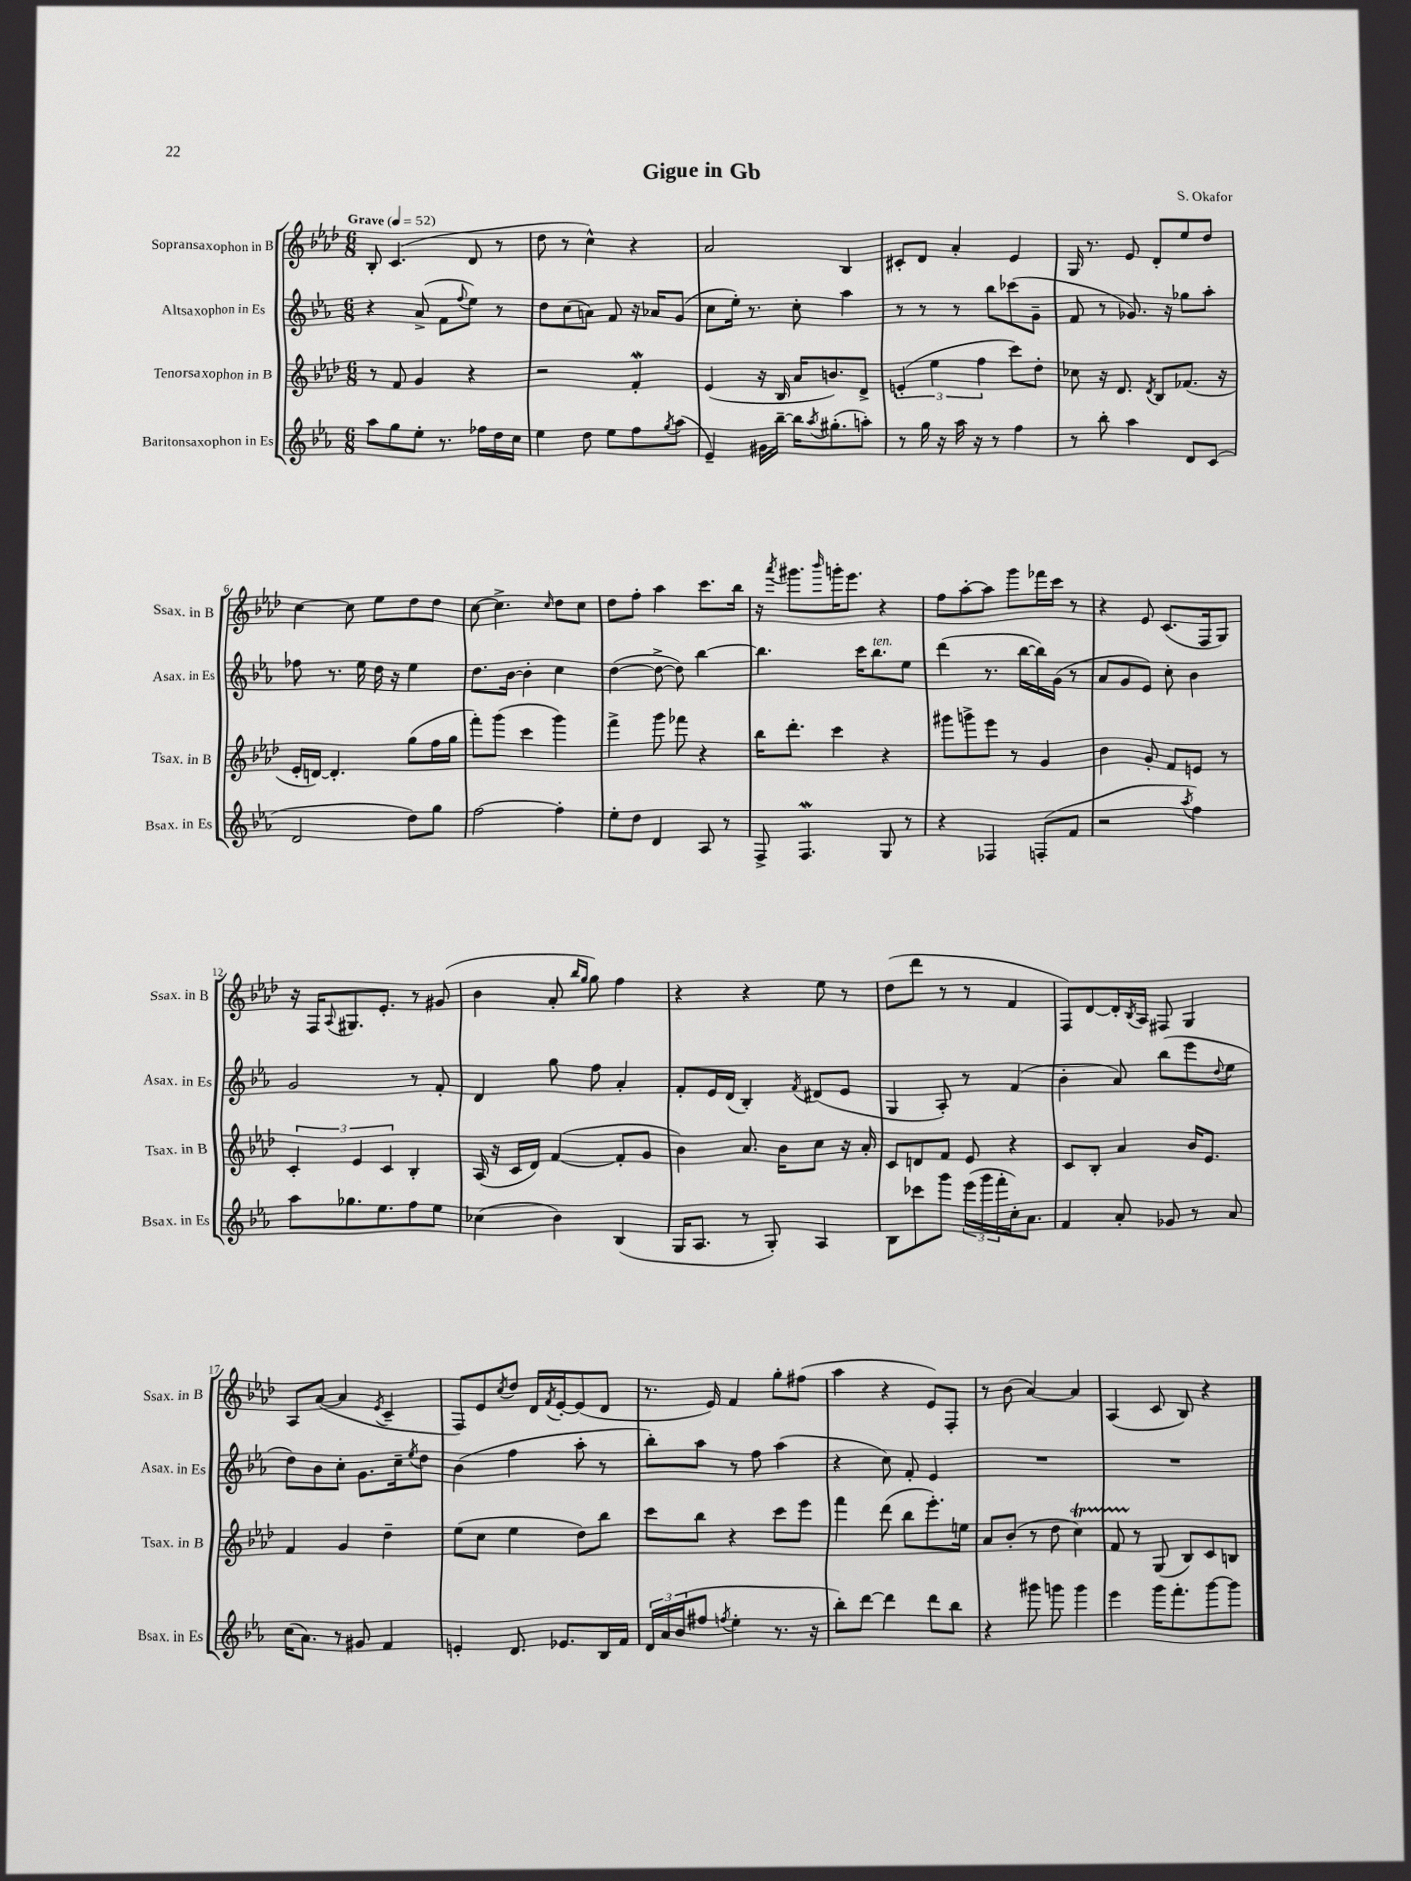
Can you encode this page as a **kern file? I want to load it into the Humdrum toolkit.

**kern	**kern	**kern	**kern
*staff4	*staff3	*staff2	*staff1
*clefG2	*clefG2	*clefG2	*clefG2
*k[b-e-a-]	*k[b-e-a-d-]	*k[b-e-a-]	*k[b-e-a-d-]
*M6/8	*M6/8	*M6/8	*M6/8
*MM52	*MM52	*MM52	*MM52
8aa-	8r	4r	8B-'
8gg	8f	.	(4.c
8ee-'	4g	(8a-^	.
8.r	.	8f	.
.	.	8qqff	.
.	4r	8ee-)	8d-
16ff-	.	.	.
16dd	.	8r	8r
16cc	.	.	.
=	=	=	=
4ee-	2r	8dd	8dd-
.	.	(8cc	8r
8dd	.	8a)	4cc^^)
8ee-	.	8f	.
8ff	4f'	16r	4r
.	.	16a-	.
8qgg	.	.	.
(8aa-	.	(8g	.
=	=	=	=
4e-~)	(4e-	8cc	2a-
.	.	16ee-')	.
.	.	8.r	.
16g#	16r	.	.
[16bb-~	16B-	.	.
16bb-]	16a-	8cc'	.
8qaa-	.	.	.
(8.gg#'	8.b)	.	.
.	.	4aa-	4B-
8aa')	8d-^	.	.
=	=	=	=
8r	(6e'	8r	8c#'
16gg	.	8r	8d-
.	6ee-	.	.
16r	.	.	.
16aa-	.	8r	4a-'
16r	.	.	.
.	6ff	.	.
8r	.	8bb-	.
4ff	8ccc)	(8ccc-	4e-
.	8dd-'	8g~	.
=	=	=	=
8r	8cc-	8f	16G
.	.	.	8.r
8bb-'	16r	8r	.
.	8.d-	.	.
4aa-	.	8.g-)	8e-
.	8qd-	.	.
.	8B-	.	8d-'
.	.	16r	.
8d	(8.f-	8gg-	8ee-
(8c	.	8aa-'	8dd-
.	16r	.	.
=	=	=	=
2d	16e-'	8ff-	[4cc
.	[16d)	.	.
.	4.d']	8.r	.
.	.	.	8cc]
.	.	16ee-	.
.	.	16dd	8ee-
.	.	16r	.
8dd)	(8gg	4ee-	8dd-
8gg	16ff	.	8dd-
.	16gg	.	.
=	=	=	=
[2ff	8fff')	8.dd	[8cc
.	(8ggg	.	4.cc^]
.	.	[16b-	.
.	4ccc	4b-']	.
.	.	.	16qqcc
4ff']	4ggg)	4cc	8dd-
.	.	.	8cc
=	=	=	=
8ee-'	4fff^	([4dd	8dd-
8dd	.	.	8ff'
4d	8ggg	8dd^_	4aa-
.	8fff-	8dd])	.
8A-	4r	[4bb-	8.ccc
8r	.	.	.
.	.	.	16bb-
=	=	=	=
8F^	16bb-	4.bb-]	16r
.	.	.	8qaaa-
.	8.ddd-'	.	8.ggg#
4.F	.	.	.
.	.	.	16qqbbb-
.	4ccc	.	16ggg'
.	.	.	8.eee-
.	.	16ccc	.
.	.	8.bb-	.
8G	4r	.	4r
8r	.	8ee-	.
=	=	=	=
4r	8ggg#	(4ddd	8ff
.	8ggg^	.	[8aa-'
4F-	8eee-	8.r	8aa-]
.	8r	.	8ggg
.	.	[16bb-	.
(8F'	4g	16bb-])	16fff-
.	.	(16g	16ccc
8f	.	8r	8r
=	=	=	=
2r	4b-	8a-	4r
.	.	8g	.
.	8g'	8e-)	8e-
.	8f	8cc'	(8.c
8qaa-	.	.	.
4ff)	8e	4b-	.
.	.	.	16F
.	8r	.	8G)
=	=	=	=
8aa-	6c'	2g	16r
.	.	.	16F
.	.	.	8qqA-
8.gg-	.	.	8.G#
.	6e-	.	.
8.ee-	.	.	8.e-'
.	6c	.	.
8ff	4B-'	8r	8r
8ee-	.	8f'	(8g#
=	=	=	=
(4cc-	(16A-	4d	4b-
.	16r	.	.
.	16c	.	.
.	16d-)	.	.
4b-)	([4f	8gg	8a-'
.	.	.	16qqbb-
.	.	.	16qqgg
.	.	8ff	8gg)
(4B-	8f']	4a-'	4ff
.	8g	.	.
=	=	=	=
16G	4b-)	8f'	4r
8.A-	.	.	.
.	.	16e-	.
.	.	(16d	.
8r	8.a-	4B-')	4r
8G')	.	.	.
.	16b-	.	.
.	.	8qf	.
4A-	8cc	(8d#	8ee-
.	16r	8e-	8r
.	16a-'	.	.
=	=	=	=
8B-	8c	4G	(8dd-
8ccc-	8d	.	8ddd-
8ggg	8f	8A-')	8r
(24eee-	8e-	8r	8r
24ggg	.	.	.
24fff'	.	.	.
16cc')	4r	(4f	4f
8.a-	.	.	.
=	=	=	=
4f	8c	4b-'	8F)
.	8B-'	.	[8d-
8a-'	4a-	8a-)	16d-']
.	.	.	8qB-
.	.	.	16A-
8g-	.	(8bb-	8F#
8r	16b-	8eee-	4G
.	8.e-	.	.
.	.	8qqdd	.
8a-	.	8ee-	.
=	=	=	=
(16cc	4f	8dd)	8A-
8.a-)	.	.	.
.	.	8b-	([8a-
8r	4g	8cc'	4a-]
8g#	.	8.g	.
.	.	.	8qe-
4f	4dd-~	.	4c~
.	.	16cc~	.
.	.	8qee-	.
.	.	8dd	.
=	=	=	=
4e'	(8ee-	(4b-	8F)
.	8cc	.	8e-
.	.	.	8qcc
8.d	4ee-	4ff	8dd-
.	.	.	16d-
.	.	.	8qf
8.e-	.	.	[16e-'
.	8dd-)	8aa-'	(8e-]
16B-	8bb-	8r	8d-
16f	.	.	.
=	=	=	=
24d	8ccc	8bb-')	8.r
24a-	.	.	.
(24b-	.	.	.
8ff#	8bb-	8aa-	.
.	.	.	16e-)
8qff	.	.	.
4ee-'	4r	8r	4f
.	.	8ff	.
8.r	8ccc	(4aa-	8gg'
.	8eee-	.	(8ff#
16r	.	.	.
=	=	=	=
8bb-')	4fff	4r	4aa-
[8ddd	.	.	.
4ddd]	(8ddd-	8cc)	4r
.	8bb-	8f'	.
8ddd	8.eee-')	4e-	8e-)
8bb-	.	.	8F'
.	16ee	.	.
=	=	=	=
4r	8a-	2.r	8r
.	(8b-'	.	(8b-
8ggg#	8r	.	[4a-)
8ggg	8dd-	.	.
4ggg	4cc)	.	4a-]
=	=	=	=
4eee-	8f	2.r	(4A-
.	8r	.	.
16ggg	(8G	.	8c
8.fff'	.	.	.
.	8B-)	.	8B-)
[8ggg	8c	.	4r
8ggg]	8B	.	.
==	==	==	==
*-	*-	*-	*-
